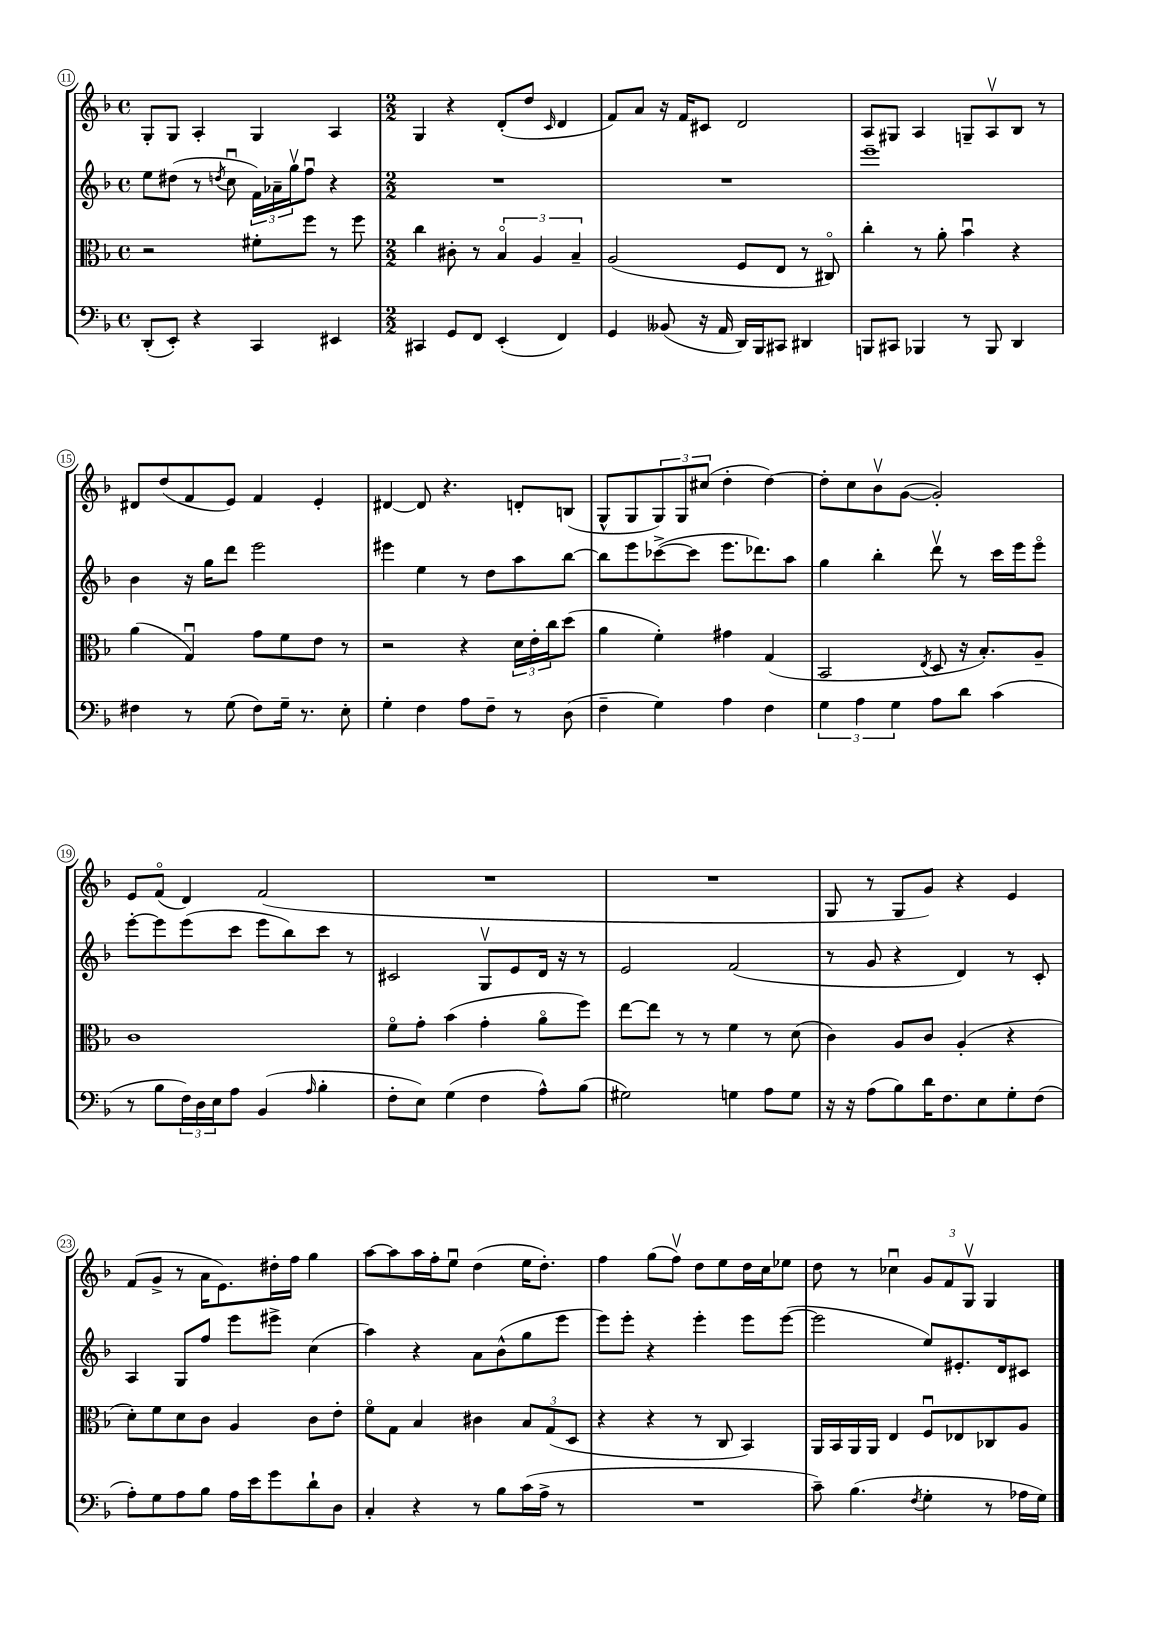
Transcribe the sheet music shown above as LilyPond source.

<<
\new StaffGroup <<
\new Staff = "s0" {
    \clef treble \key f \major \defaultTimeSignature \time 4/4
    g8-. g8 a4-. g4 a4 |
    \numericTimeSignature \time 2/2 g4 r4 d'8-.( d''8 \grace { c'16 } d'4 |
    f'8) a'8 r16 f'16 cis'8 d'2 |
    a8 gis8 a4 g8-- a8\upbow bes8 r8 |
    dis'8 d''8( f'8 e'8) f'4 e'4-. |
    dis'4~ dis'8 r4. d'8-. b8( |
    g8-^ g8 \tuplet 3/2 { g8) g8 cis''8( } d''4-. d''4~) |
    d''8-. c''8 bes'8\upbow g'8~( g'2-.) |
    e'8 f'8\flageolet( d'4) f'2( |
    R1 |
    R1 |
    g8 r8 g8 g'8) r4 e'4 |
    f'8( g'8-> r8 a'16 e'8.) dis''16-. f''16 g''4 |
    a''8~ a''8 a''16 f''16-. e''8\downbow d''4( e''16 d''8.-.) |
    f''4 g''8( f''8\upbow) d''8 e''8 d''16 c''16 ees''8 |
    d''8 r8 ces''4\downbow \tuplet 3/2 { g'8 f'8 g8\upbow } g4 \bar "|." |
}
\new Staff = "s1" {
    \clef treble \key f \major \defaultTimeSignature \time 4/4
    e''8 dis''8( r8 \acciaccatura { d''8 } c''8\downbow \tuplet 3/2 { f'16) aes'16-- g''16\upbow } f''8\downbow r4 |
    \numericTimeSignature \time 2/2 R1 |
    R1 |
    e'''1-- |
    bes'4 r16 g''16 d'''8 e'''2 |
    eis'''4 e''4 r8 d''8 a''8 bes''8~ |
    bes''8 e'''8 ces'''8~->( ces'''8 e'''8. des'''8.) a''8 |
    g''4 bes''4-. d'''8\upbow r8 c'''16 e'''16 e'''8\flageolet |
    e'''8~-. e'''8 e'''8( c'''8 e'''8 bes''8) c'''8 r8 |
    cis'2 g8\upbow e'8 d'16 r16 r8 |
    e'2 f'2( |
    r8 g'8 r4 d'4) r8 c'8-. |
    a4 g8 f''8 e'''8 eis'''8-> c''4( |
    a''4) r4 a'8 bes'8-^( g''8 e'''8 |
    e'''8) e'''8-. r4 e'''4-. e'''8 e'''8~( |
    e'''2 e''8) eis'8.-. d'16 cis'8 \bar "|." |
}
\new Staff = "s2" {
    \clef alto \key f \major \defaultTimeSignature \time 4/4
    r2 fis'8-. f''8 r8 f''8 |
    \numericTimeSignature \time 2/2 c''4 cis'8-. r8 \tuplet 3/2 { bes4\flageolet a4 bes4-- } |
    a2( f8 e8 r8 cis8\flageolet) |
    c''4-. r8 a'8-. bes'4\downbow r4 |
    a'4( g4\downbow) g'8 f'8 e'8 r8 |
    r2 r4 \tuplet 3/2 { d'16 e'16-. c''16 } d''8( |
    a'4 f'4-.) gis'4 g4( |
    bes,2 \acciaccatura { e8 } d8 r16 bes8.-.) a8-- |
    c'1 |
    f'8\flageolet g'8-. bes'4( g'4-. a'8\flageolet f''8) |
    e''8~ e''8 r8 r8 f'4 r8 d'8( |
    c'4) a8 c'8 a4-.( r4 |
    d'8-.) f'8 d'8 c'8 a4 c'8 e'8-. |
    f'8\flageolet g8 bes4 cis'4 \tuplet 3/2 { bes8 g8( d8 } |
    r4 r4 r8 c8 bes,4) |
    a,16 bes,16 a,16 a,16 e4 f8\downbow ees8 ces8 a8 \bar "|." |
}
\new Staff = "s3" {
    \clef bass \key f \major \defaultTimeSignature \time 4/4
    d,8-.( e,8-.) r4 c,4 eis,4 |
    \numericTimeSignature \time 2/2 cis,4 g,8 f,8 e,4-.( f,4) |
    g,4 beses,8( r16 a,16 d,16) bes,,16 cis,8 dis,4 |
    b,,8 cis,8 bes,,4 r8 bes,,8 d,4 |
    fis4 r8 g8( fis8) g16-- r8. e8-. |
    g4-. f4 a8 f8-- r8 d8( |
    f4-- g4) a4 f4 |
    \tuplet 3/2 { g4 a4 g4 } a8 d'8 c'4( |
    r8 bes8 \tuplet 3/2 { f16) d16 e16 } a8 bes,4( \grace { a16 } bes4-. |
    f8-. e8) g4( f4 a8-^) bes8( |
    gis2) g4 a8 g8 |
    r16 r16 a8( bes8) d'16 f8. e8 g8-. f8( |
    a8-.) g8 a8 bes8 a16 e'16 g'8 d'8-! d8 |
    c4-. r4 r8 bes8 c'16( a16-> r8 |
    R1 |
    c'8--) bes4.( \acciaccatura { f8 } g4-. r8 aes16 g16) \bar "|." |
}
>>
>>
\layout { \context { \Score currentBarNumber = #11 \override BarNumber.stencil = #(make-stencil-circler 0.1 0.3 ly:text-interface::print) } }
